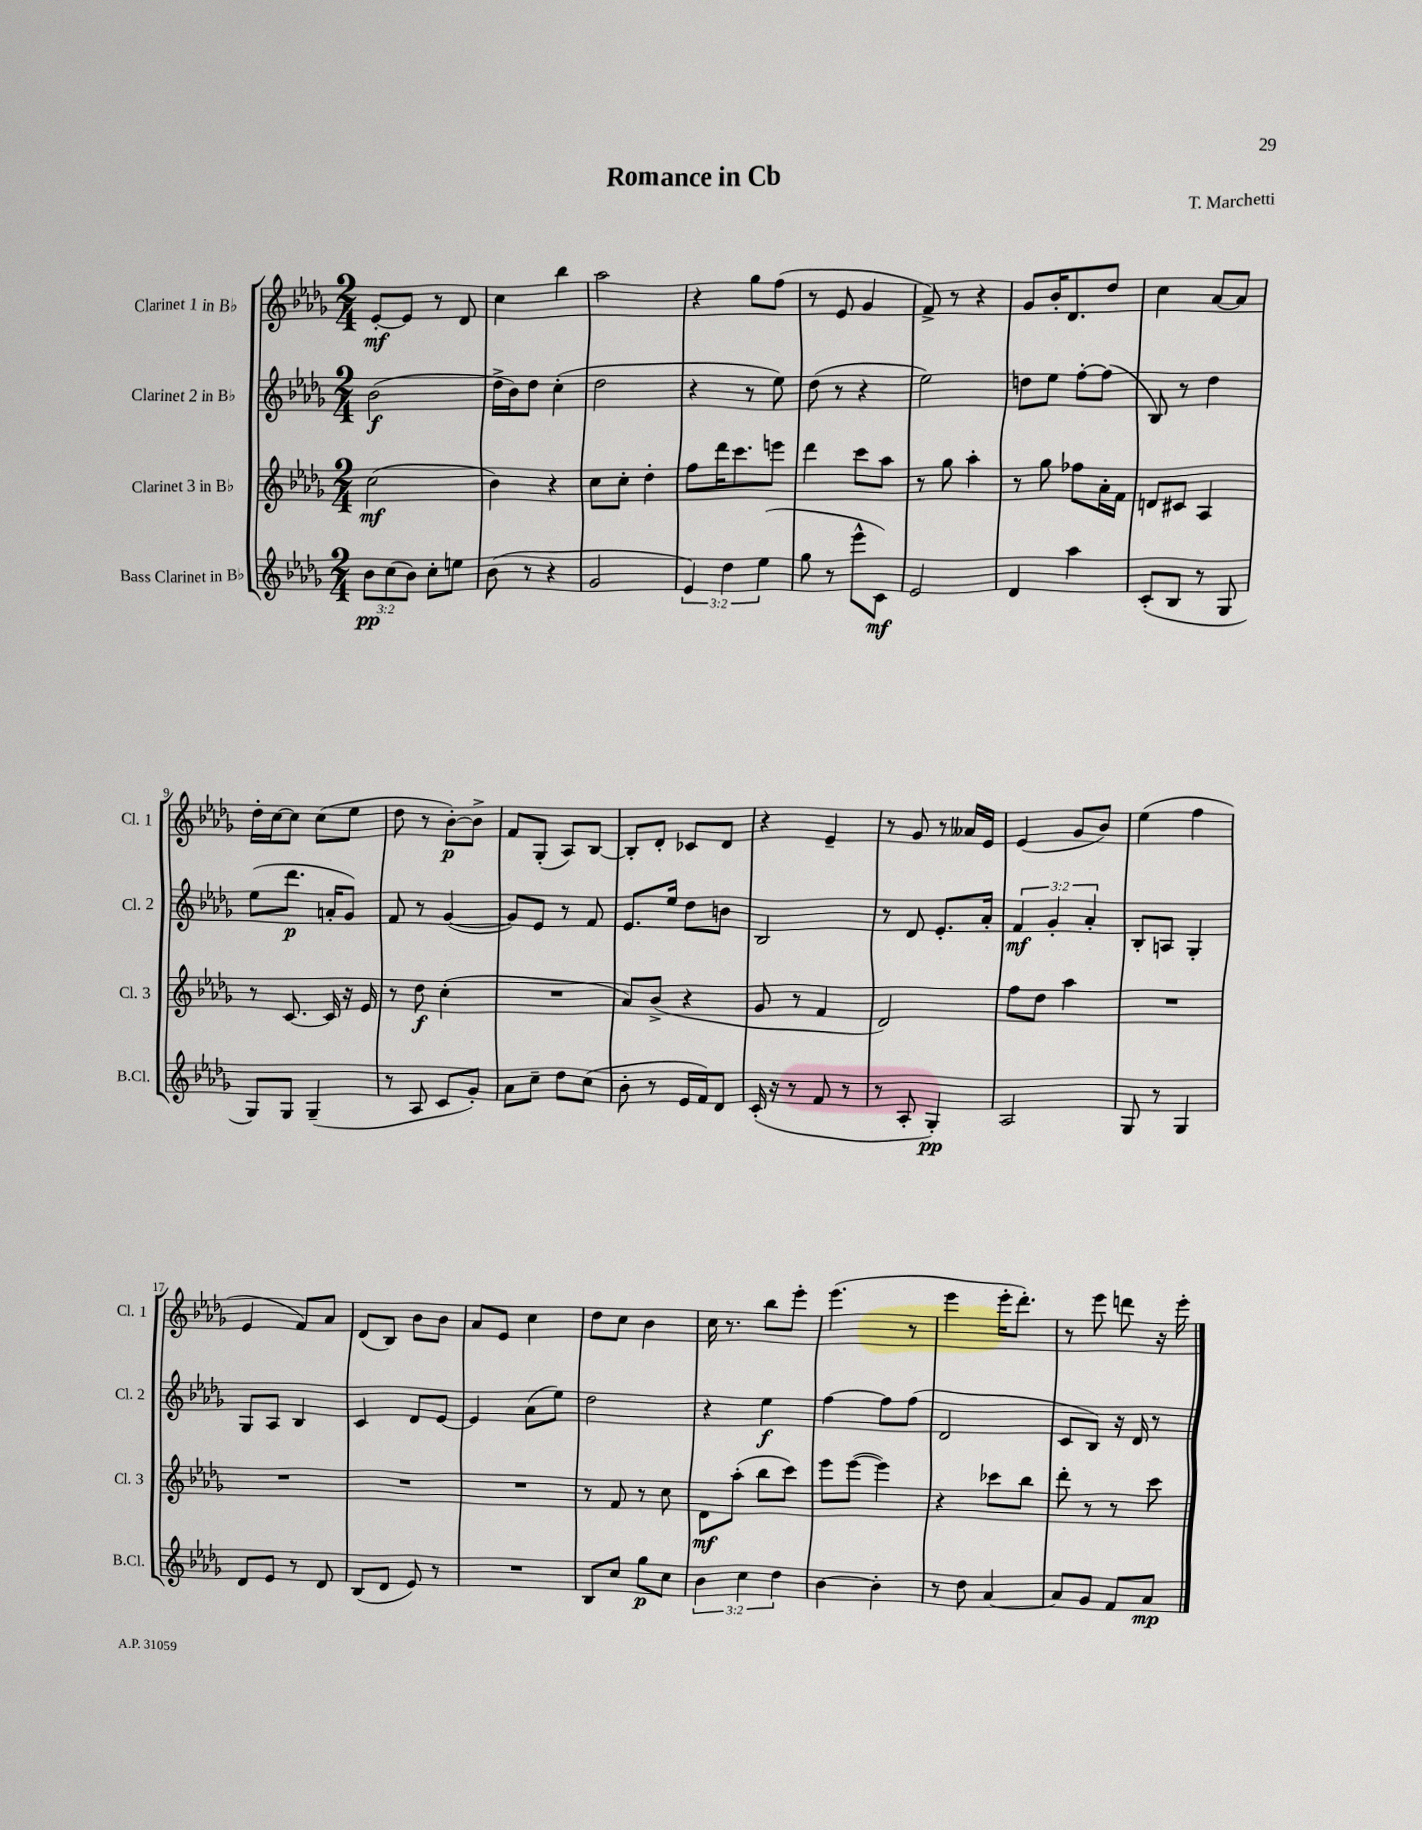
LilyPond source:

\header { title = "Romance in Cb" composer = "T. Marchetti" }
<<
\new StaffGroup <<
\new Staff = "s0" \with { instrumentName = "Clarinet 1 in Bb" shortInstrumentName = "Cl. 1" } {
    \clef treble \key des \major \numericTimeSignature \time 2/4
    ees'8~-.\mf ees'8 r8 des'8 |
    c''4 bes''4 |
    aes''2 |
    r4 ges''8 f''8( |
    r8 ees'8 ges'4 |
    f'8->) r8 r4 |
    ges'8 bes'16-. des'8. des''8 |
    c''4 aes'8~ aes'8 |
    des''16-. c''16~ c''8 c''8( ees''8 |
    des''8 r8 bes'8~-.\p) bes'8-> |
    f'8 ges8-.( aes8) bes8~ |
    bes8-. des'8-. ces'8 des'8 |
    r4 ees'4-- |
    r8 ges'8 r8 aeses'16 ees'16 |
    ees'4( ges'8 bes'8) |
    ees''4( f''4 |
    ees'4 f'8) aes'8 |
    des'8( bes8) bes'8 bes'8 |
    aes'8 ees'8 c''4 |
    des''8 c''8 bes'4 |
    c''16 r8. bes''8 ees'''8-. |
    ees'''4.( r8 |
    ees'''4 ees'''16-. des'''8.-.) |
    r8 ees'''8 d'''8 r16 ees'''16-. \bar "|." |
}
\new Staff = "s1" \with { instrumentName = "Clarinet 2 in Bb" shortInstrumentName = "Cl. 2" } {
    \clef treble \key des \major \numericTimeSignature \time 2/4 \override Staff.TupletNumber.text = #tuplet-number::calc-fraction-text
    bes'2\f( |
    des''16-> bes'16) des''8 c''4-.( |
    des''2 |
    r4 r8 ees''8) |
    des''8( r8 r4 |
    ees''2) |
    d''8 ees''8 f''8~-. f''8( |
    bes8) r8 des''4 |
    ees''8( des'''8.\p a'16-. ges'8) |
    f'8 r8 ges'4~( |
    ges'8) ees'8 r8 f'8 |
    ees'8. ees''16 des''8 b'8 |
    bes2 |
    r8 des'8 ees'8.-. aes'16-. |
    \tuplet 3/2 { f'4\mf ges'4-. aes'4-. } |
    bes8-. a8 ges4-. |
    ges8 aes8 bes4 |
    c'4 des'8 ees'8~ |
    ees'4 aes'8( ees''8) |
    des''2 |
    r4 ees''4\f |
    f''4~ f''8 f''8( |
    des'2 |
    c'8 bes8) r16 des'16 r8 \bar "|." |
}
\new Staff = "s2" \with { instrumentName = "Clarinet 3 in Bb" shortInstrumentName = "Cl. 3" } {
    \clef treble \key des \major \numericTimeSignature \time 2/4
    c''2\mf( |
    bes'4) r4 |
    c''8 c''8-. des''4-. |
    f''8 des'''16 c'''8. e'''8 |
    des'''4 c'''8 aes''8 |
    r8 ges''8 aes''4-. |
    r8 ges''8 fes''8 aes'16-. f'16 |
    d'8 cis'8 aes4 |
    r8 c'8.~ c'16 r16 ees'16 |
    r8 des''8\f c''4-.( |
    R2 |
    aes'8) bes'8->( r4 |
    ges'8 r8 f'4 |
    des'2) |
    f''8 des''8 aes''4 |
    R2 |
    R2 |
    R2 |
    R2 |
    r8 f'8 r8 c''8 |
    des'8\mf aes''8-.( bes''8 c'''8) |
    ees'''8 ees'''8~( ees'''4) |
    r4 ces'''8 bes''8 |
    des'''8-. r8 r8 c'''8 \bar "|." |
}
\new Staff = "s3" \with { instrumentName = "Bass Clarinet in Bb" shortInstrumentName = "B.Cl." } {
    \clef treble \key des \major \numericTimeSignature \time 2/4 \override Staff.TupletNumber.text = #tuplet-number::calc-fraction-text
    \tuplet 3/2 { bes'8\pp c''8( bes'8) } c''8-. e''8 |
    bes'8( r8 r4 |
    ges'2 |
    \tuplet 3/2 { ees'4) des''4 ees''4( } |
    ges''8 r8 ees'''8-^ c'8\mf) |
    ees'2 |
    des'4 aes''4 |
    c'8-.( bes8 r8 ges8 |
    ges8) ges8 ges4--( |
    r8 aes8 c'8 ges'8-.) |
    aes'8 c''8-- des''8 c''8( |
    bes'8-. r8 ees'16 f'16) des'8 |
    c'16-.( r16 r8 f'8 r8 |
    r8 aes8-. ges4-.\pp) |
    aes2 |
    ges8 r8 ges4 |
    des'8 ees'8 r8 des'8 |
    bes8( des'8 ees'8) r8 |
    R2 |
    bes8 c''8 ges''8\p c''8 |
    \tuplet 3/2 { bes'4 c''4 des''4 } |
    bes'4~ bes'4-. |
    r8 des''8 aes'4~ |
    aes'8 ges'8 f'8 aes'8\mp \bar "|." |
}
>>
>>
